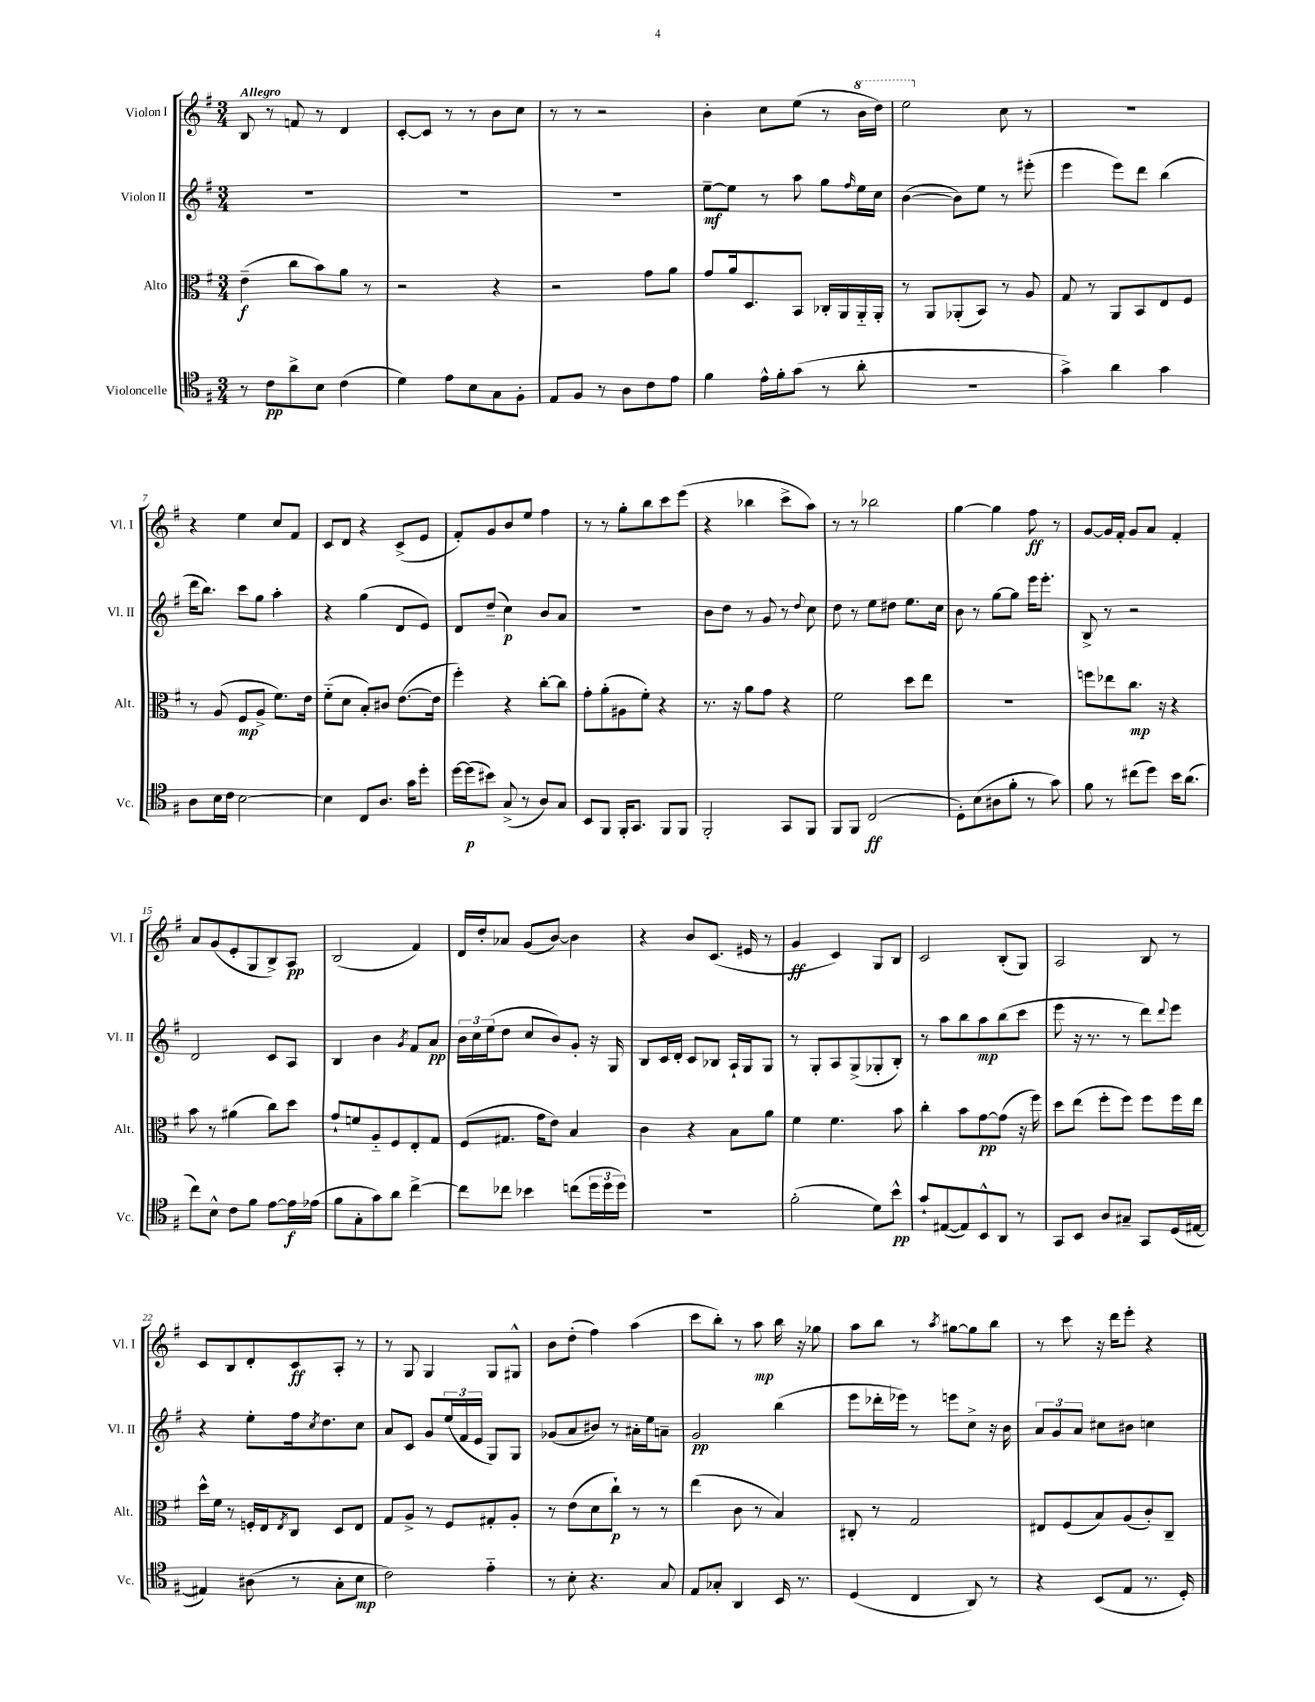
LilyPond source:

<<
\new StaffGroup <<
\new Staff = "s0" \with { instrumentName = "Violon I" shortInstrumentName = "Vl. I" } {
    \clef treble \key g \major \numericTimeSignature \time 3/4 \tempo "Allegro"
    b8 r8 f'8 r8 d'4 |
    c'8~-. c'8 r8 r8 b'8 c''8 |
    r8 r8 r2 |
    b'4-. c''8 e''8( r8 \ottava #1 b''16 d'''16) |
    e'''2 \ottava #0 c''8 r8 |
    R2. |
    r4 e''4 c''8 fis'8 |
    c'8 d'8 r4 c'8->( e'8 |
    fis'8-.) g'8 b'8 e''8 fis''4 |
    r8 r8 g''8-. b''8 c'''8 e'''8( |
    r4 bes''4 c'''8-> a''8) |
    r8 r8 bes''2 |
    g''4~ g''4 fis''8\ff r8 |
    g'8~ g'16 fis'16-. g'8 a'8 fis'4-. |
    a'8 g'8( e'8-. g8 b8->) a8\pp |
    b2( fis'4) |
    d'16 d''16-. aes'8 g'8( b'8~) b'4 |
    r4 b'8 c'8.( eis'16 r8 |
    g'4\ff c'4) g8 b8 |
    c'2 b8-.( g8) |
    a2 b8 r8 |
    c'8 b8 d'8-. c'8\ff a8-. r8 |
    r8 g8 g4 g8 gis8-^ |
    b'8 d''8-.( fis''4) a''4( |
    c'''8 b''8-.) r8 a''8\mp b''16 r16 ges''8 |
    a''8 b''8 r8 \acciaccatura { a''8 } gis''8~ gis''8 b''8 |
    r8 c'''8 r16 d'''16 e'''8-. r4 \bar "|." |
}
\new Staff = "s1" \with { instrumentName = "Violon II" shortInstrumentName = "Vl. II" } {
    \clef treble \key g \major \numericTimeSignature \time 3/4
    R2. |
    R2. |
    R2. |
    e''8~--\mf e''8 r8 a''8 g''8 \grace { fis''16 } e''16 c''16 |
    b'4~( b'8) e''8 r8 eis'''8-.( |
    e'''4 e'''8) d'''8 b''4( |
    d'''16 b''8.) c'''8 g''8 a''4-. |
    r4 g''4( d'8 e'8) |
    d'8 d''8--( c''4\p) b'8 a'8 |
    R2. |
    b'8 d''8 r8 g'8 r8 \appoggiatura { d''8 } c''8 |
    d''8 r8 e''8 dis''8 e''8. c''16 |
    b'8 r8 g''8~ g''8 e'''16 e'''8.-. |
    b8-> r8 r2 |
    d'2 c'8 a8 |
    b4 b'4 \acciaccatura { g'8 } fis'8 a'8\pp |
    \tuplet 3/2 { b'16 c''16 e''16( } d''8 c''8 b'8) g'8-. r16 g16 |
    b8 c'16 d'16-. c'8 bes8 a16-! g16 g8 |
    r8 g8-. a8 g8->( ges8-. b8-.) |
    r8 a''8 b''8 a''8\mp b''8( c'''8 |
    e'''8 r16 r8. r8 d'''8) \appoggiatura { d'''8 } e'''8 |
    r4 e''8-. fis''16 \acciaccatura { c''8 } d''8. c''8 |
    a'8 c'8 g'8 \tuplet 3/2 { e''16( fis'16 e'16 } g8) g8 |
    ges'8( a'8 bis'8) r8 ais'16-. e''16 a'8-- |
    g'2\pp b''4( |
    e'''8 des'''16-. ees'''16) r8 e'''8 c''8-> r16 b'16 |
    \tuplet 3/2 { a'8 g'8 a'8 } cis''8 bis'8 c''4 \bar "|." |
}
\new Staff = "s2" \with { instrumentName = "Alto" shortInstrumentName = "Alt." } {
    \clef alto \key g \major \numericTimeSignature \time 3/4
    e'4--\f( c''8 b'8) a'8 r8 |
    r2 r4 |
    r2 g'8 a'8 |
    g'8 a'16 d8. b,8 ces16-. a,16 a,16-_ a,16-. |
    r8 a,8 aes,8-.( b,8) r8 a8 |
    g8 r8 a,8 b,8 e8 fis8 |
    r8 a8( fis8\mp a8-> fis'8.) e'16 |
    fis'8-_( d'8 b8-.) cis'8 e'8.~( e'16 |
    fis''4-.) r4 c''8~-. c''8 |
    g'8-. a'8-.( ais8 fis'8-.) r4 |
    r8. r16 a'8 g'8 r4 |
    fis'2 d''8 e''8 |
    r2. |
    f''8 ees''8 c''8.\mp r16 r4 |
    b'8 r8 ais'4( c''8) d''8 |
    g'8-! f'8 a8-_ fis8 e8-. g8 |
    fis8( gis8. g'16 e'8) b4 |
    c'4 r4 b8 a'8 |
    fis'4 fis'4. b'8 |
    c''4-. b'8 g'8~\pp g'8( r16 fis''16) |
    d''8 e''8( fis''8-. fis''8) fis''8 fis''16 e''16 |
    d''16-^ fis'16 r8 f16-. e16 \acciaccatura { e8 } c8 d8 e8 |
    g8 a8-> r8 fis8 gis8-. a8-. |
    r8 e'8( d'8 c''8-!\p) r8 r8 |
    e''4( c'8 r8 b4) |
    cis8-. r8 g2 |
    eis8 fis8( b8) a8( c'8-.) c8-- \bar "|." |
}
\new Staff = "s3" \with { instrumentName = "Violoncelle" shortInstrumentName = "Vc." } {
    \clef tenor \key g \major \numericTimeSignature \time 3/4
    r8 c'8\pp a'8-> b8 c'4( |
    d'4) e'8 b8 g8 fis8-. |
    e8 fis8 r8 a8 c'8 e'8 |
    fis'4 e'16-^ fis'16-. g'8( r8 a'8-. |
    R2. |
    g'4->) a'4 g'4 |
    a8 b16 c'16 b2~ |
    b4 c8 a8. g'16 d''8-. |
    d''16~ d''16\p( bis'8) g8->( r8 a8) g8 |
    b,8 fis,8 fis,16-. g,8. fis,8 fis,8 |
    fis,2-. g,8 fis,8 |
    fis,8 fis,8 c2\ff( |
    d8-.) b8( ais8 fis'8-. r8 g'8) |
    fis'8 r8 cis''8( d''8) b'16 a'8.( |
    c''8) b8-^ c'8 fis'8 e'8~ e'16\f ees'16( |
    fis'8 g8-. g'8) a'8 c''4~-> |
    c''8 ces''8 bes'4 c''8( \tuplet 3/2 { d''16 d''16 d''16) } |
    R2. |
    fis'2-.( d'8) b'8-^\pp |
    g'8-! eis8~( eis8) b,8-^ a,8 r8 |
    g,8 b,8 a8 gis8-- g,8 d16( eis16~ |
    eis4) ais8( r8 g8-. b8\mp |
    c'2) e'4-_ |
    r8 b8-. r4. g8 |
    e8 ges8-. a,4 b,16 r8. |
    d4( c4 a,8) r8 |
    r4 b,8( e8 r8. d16-.) \bar "|." |
}
>>
>>
